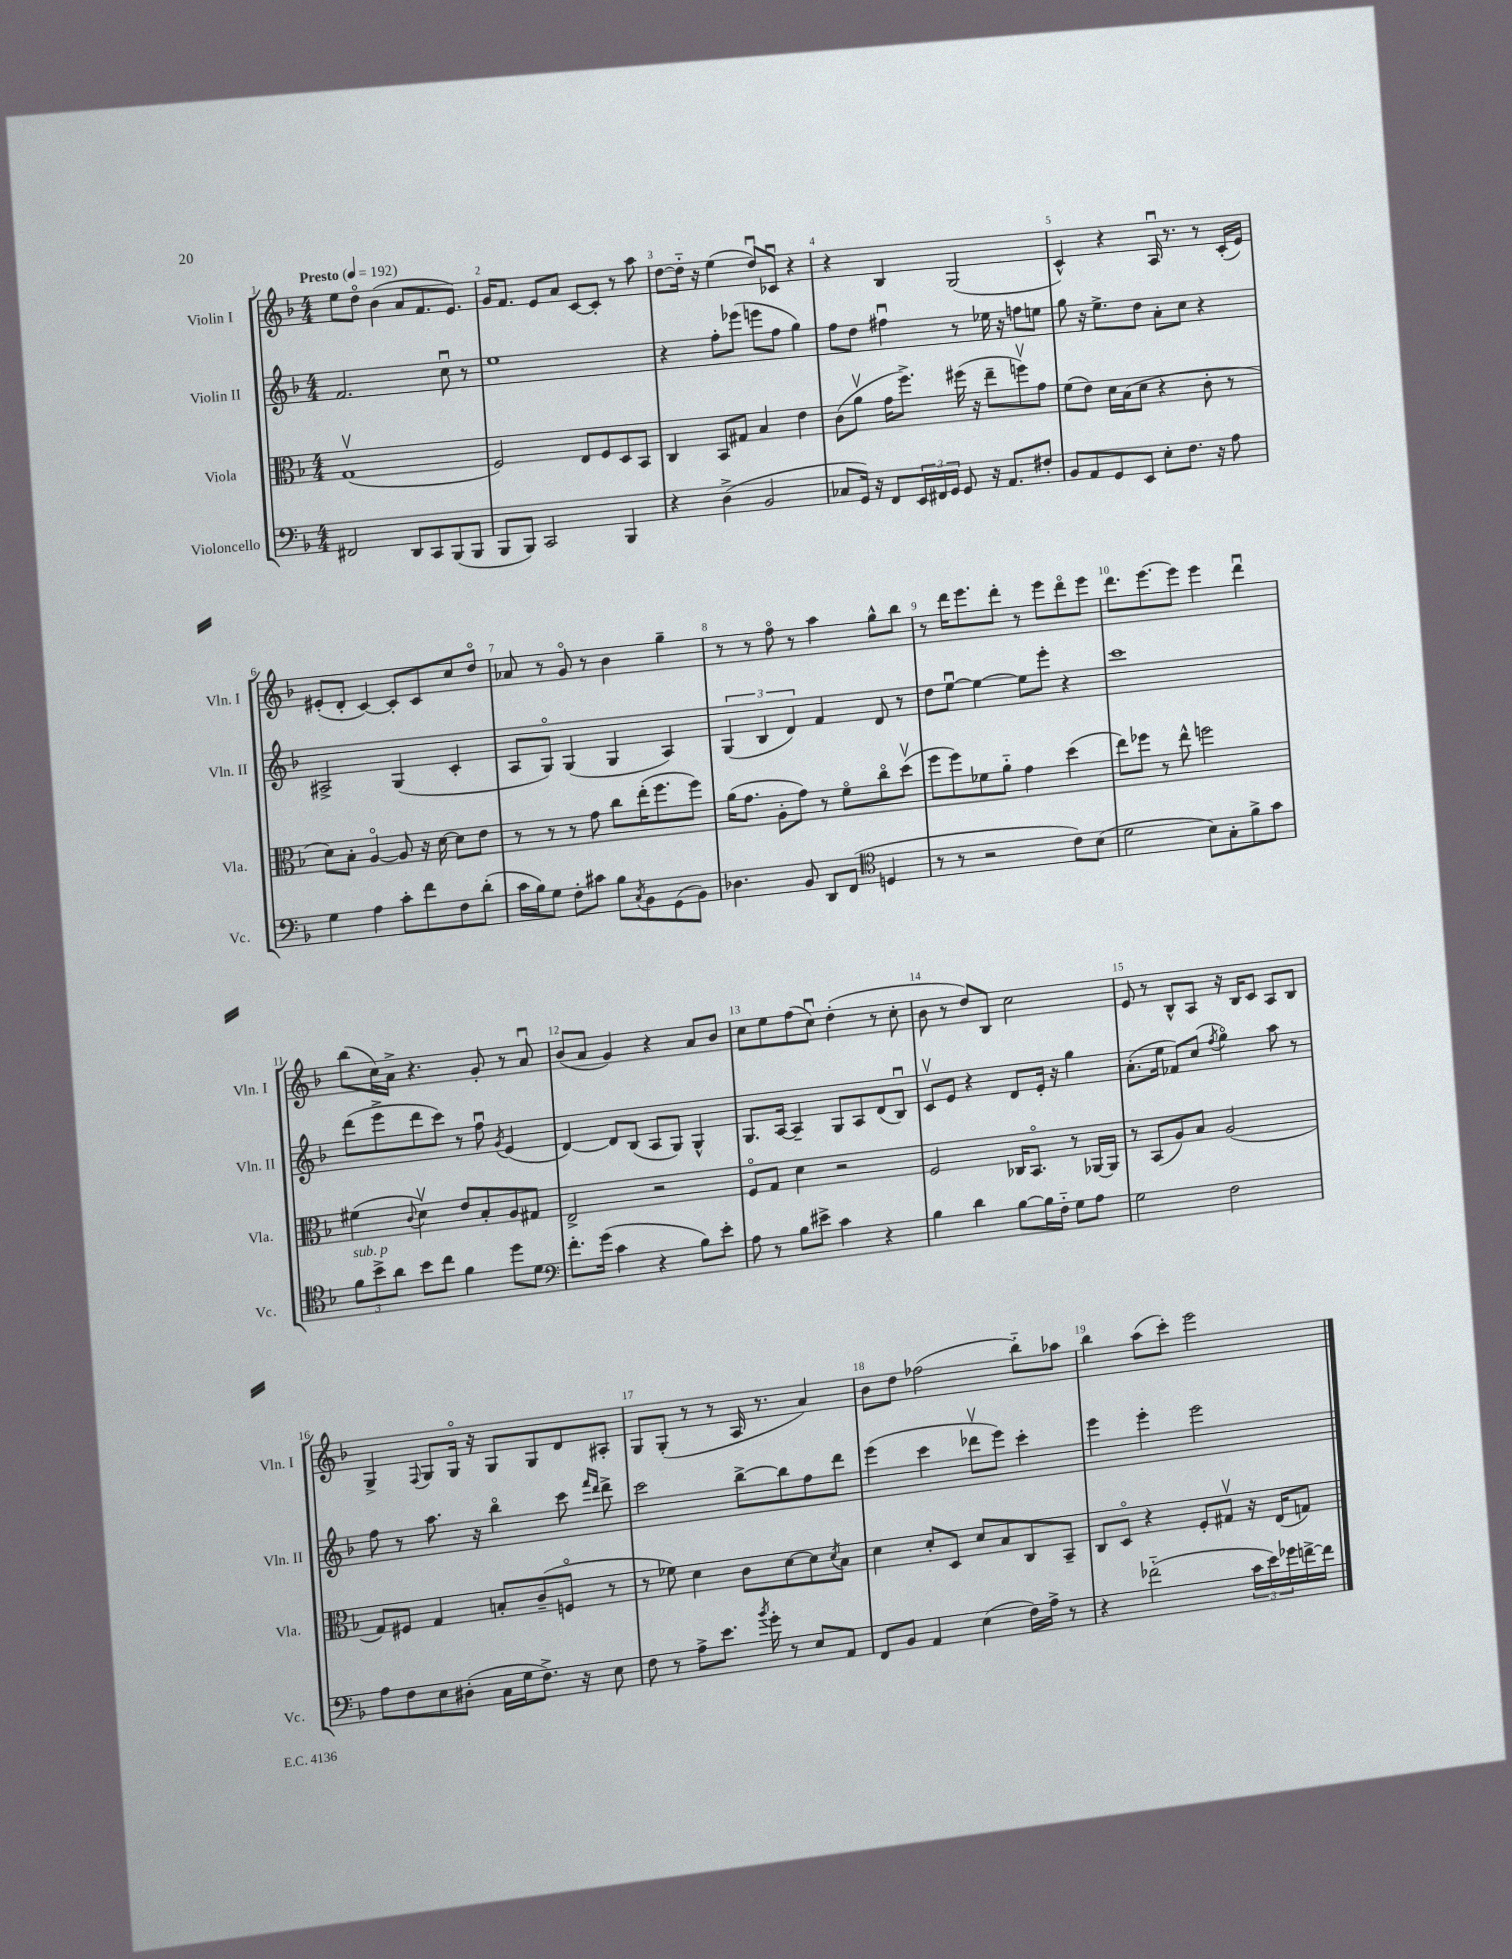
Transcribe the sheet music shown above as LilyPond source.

<<
\new StaffGroup <<
\new Staff = "s0" \with { instrumentName = "Violin I" shortInstrumentName = "Vln. I" } {
    \clef treble \key f \major \numericTimeSignature \time 4/4 \tempo "Presto" 4 = 192
    e''8 d''8\flageolet bes'4( a'8 f'8. e'8.) |
    g'16 f'8. e'8 a'8 c'8~ c'8-. r8 a''8 |
    d''8~ d''16-_ r16 e''4( d''8\downbow) ces'8\downbow r4 |
    r4 bes4 g2( |
    c'4-^) r4 a16\downbow r8. r8 c'16-.( e'16) |
    eis'8-.( d'8-. c'4~) c'8-. c'8 c''8 d''8\flageolet |
    aes'8 r8 g'8\flageolet r8 bes'4 g''4-- |
    r8 r8 f''8\flageolet r8 a''4 g''8-^ bes''8 |
    r8 d'''16 e'''8. d'''8-. r8 e'''8 d'''8\flageolet e'''8 |
    d'''8. e'''8.~ e'''8 e'''4 d'''4\downbow |
    bes''8( c''16) a'16-> r4. g'8-. r8 a'8\downbow |
    bes'8( a'8 g'4) r4 a'8 bes'8 |
    c''8 e''8 f''8( c''8\downbow) d''4-.( r8 c''8-. |
    bes'8 r8 d''8) bes8 c''2 |
    e'8 r8 bes8-^ a8 r16 bes16 c'8 a8 bes8 |
    g4-> \appoggiatura { f8 } g8 g16\flageolet r16 g8 g8 d'8 ais8-. |
    g8 g8-.( r8 r8 a16 r8. a'4) |
    bes'8 d''8 fes''2( bes''8-_) aes''8 |
    bes''4 a''8( c'''8-.) e'''2 \bar "|." |
}
\new Staff = "s1" \with { instrumentName = "Violin II" shortInstrumentName = "Vln. II" } {
    \clef treble \key f \major \numericTimeSignature \time 4/4
    f'2. c''8\downbow r8 |
    e''1 |
    r4 f''8-. ees'''8( e'''8 f''8 g''4) |
    f''8 d''8 fis''4\downbow r8 ees''16 r16 f''8 e''8 |
    g''8 r16 e''8.-> d''8 a'8-. c''8 r4 |
    ais2-> g4( c'4-. |
    a8 g8\flageolet) g4( g4 a4) |
    \tuplet 3/2 { g4( bes4 d'4) } f'4 d'8 r8 |
    d''8 e''8~\downbow e''4~ e''8 e'''8-. r4 |
    c'''1 |
    d'''8( e'''8-> d'''8 c'''8) r8 f''8\downbow \acciaccatura { g'8 } e'4( |
    d'4~) d'8 bes8( a8 g8) g4-^ |
    g8. a16~ a4-- g8 a8 d'8( bes8\downbow) |
    c'8\upbow e'8 r4 d'8 e'16-. r16 g''4 |
    a'8.-.( e''16 fes'8) c''8( \acciaccatura { f''8 } g''4\flageolet) a''8 r8 |
    f''8 r8 a''8. r16 bes''4\flageolet c'''8 \grace { f'''16 d'''16 } d'''8-> |
    c'''2 bes''8~-> bes''8 f''8 d'''8 |
    e'''4( c'''4 des'''8\upbow e'''8) c'''4-. |
    e'''4 e'''4-. e'''2 \bar "|." |
}
\new Staff = "s2" \with { instrumentName = "Viola" shortInstrumentName = "Vla." } {
    \clef alto \key f \major \numericTimeSignature \time 4/4
    g1\upbow( |
    f2) e8 f8 d8 bes,8 |
    c4 bes,8 gis8 bes4 e'4 |
    c'8( a'8\upbow g'16 f''8.->) fis''16( r16 e''8-- f''8\upbow) g'8 |
    f'8( e'8) d'16 bes16( d'8 r4 c'8-. r8 |
    d'8) bes8-. a4~\flageolet a8 r16 d'16~ d'8 e'8 |
    r8 r8 r8 g'8 c''8 e''16-.( f''8. f''8) |
    a'16( g'8. a8-. g'8) r8 f'8\flageolet c''8\flageolet d''8\upbow( |
    f''8 f''8) fes'8 a'8-_ g'4 d''4( |
    e''8) fes''8 r8 e''8-^ f''2 |
    fis'4( \appoggiatura { c'8 } d'4\upbow) e'8 bes8-. a8 gis8 |
    e2-> r2 |
    f8\flageolet g8 d'4 r2 |
    f2 ces16 bes,8.\flageolet r8 aes,16~ aes,16 |
    r8 bes,8( a8) bes8 a2( |
    g8) fis8 g4 b8-. c'8--( f8\flageolet r8 |
    r8 fes'8) d'4 c'8 d'8~ d'8 \acciaccatura { d'8 } bes8 |
    d'4 d'8-. d8 d'8 bes8 c8 bes,8-- |
    c8 d8\flageolet r4 f8-. gis8\upbow r16 e16( g8) \bar "|." |
}
\new Staff = "s3" \with { instrumentName = "Violoncello" shortInstrumentName = "Vc." } {
    \clef bass \key f \major \numericTimeSignature \time 4/4
    fis,2 d,8 c,8 bes,,8( bes,,8 |
    bes,,8 bes,,8) c,2 bes,,4 |
    r4 d4->( bes,2 |
    ces8 g,16) r16 f,8 \tuplet 3/2 { e,16 fis,16 g,16 } g,8 r16 a,8. fis8-. |
    bes,8 a,8 g,8 e,8 e8-. f8. r16 a8 |
    g4 a4 c'8-. f'8 f8 d'8-.( |
    c'16 bes16) g8 f8-. cis'8 bes8 \acciaccatura { c8 } bes,8 g,8( bes,8) |
    des4. bes,8 d,8 f,8( \clef tenor d4 |
    r8 r8 r2 c'8) bes8( |
    d'2 bes8) g8-. f'8-> g'8 |
    \tuplet 3/2 { f'8^\markup { \italic "sub. p" } bes'8-> a'8 } bes'8 c''8 f'4 d''8 d'8 |
    \clef bass f'8.-. g'16( c'4 r4 bes8) e'8-. |
    a8 r8 bes8 eis'8-> c'4 r4 |
    bes4 d'4 bes8~ bes16 f16-_ g8 a8 |
    g2 f2 |
    a8 f8 e8 dis8-.( c16 g16 f8.->) r16 e8 |
    f8 r8 a8-> e'8. \acciaccatura { bes'8 } g'16-. r8 e8 a,8 |
    f,8 bes,8 a,4 e4( f16) a16-> r8 |
    r4 fes'2-_( \tuplet 3/2 { c'16 e'16) ges'16 } f'16~-> f'16 \bar "|." |
}
>>
>>
\layout { \context { \Score \override BarNumber.break-visibility = ##(#f #t #t) barNumberVisibility = #all-bar-numbers-visible } }
